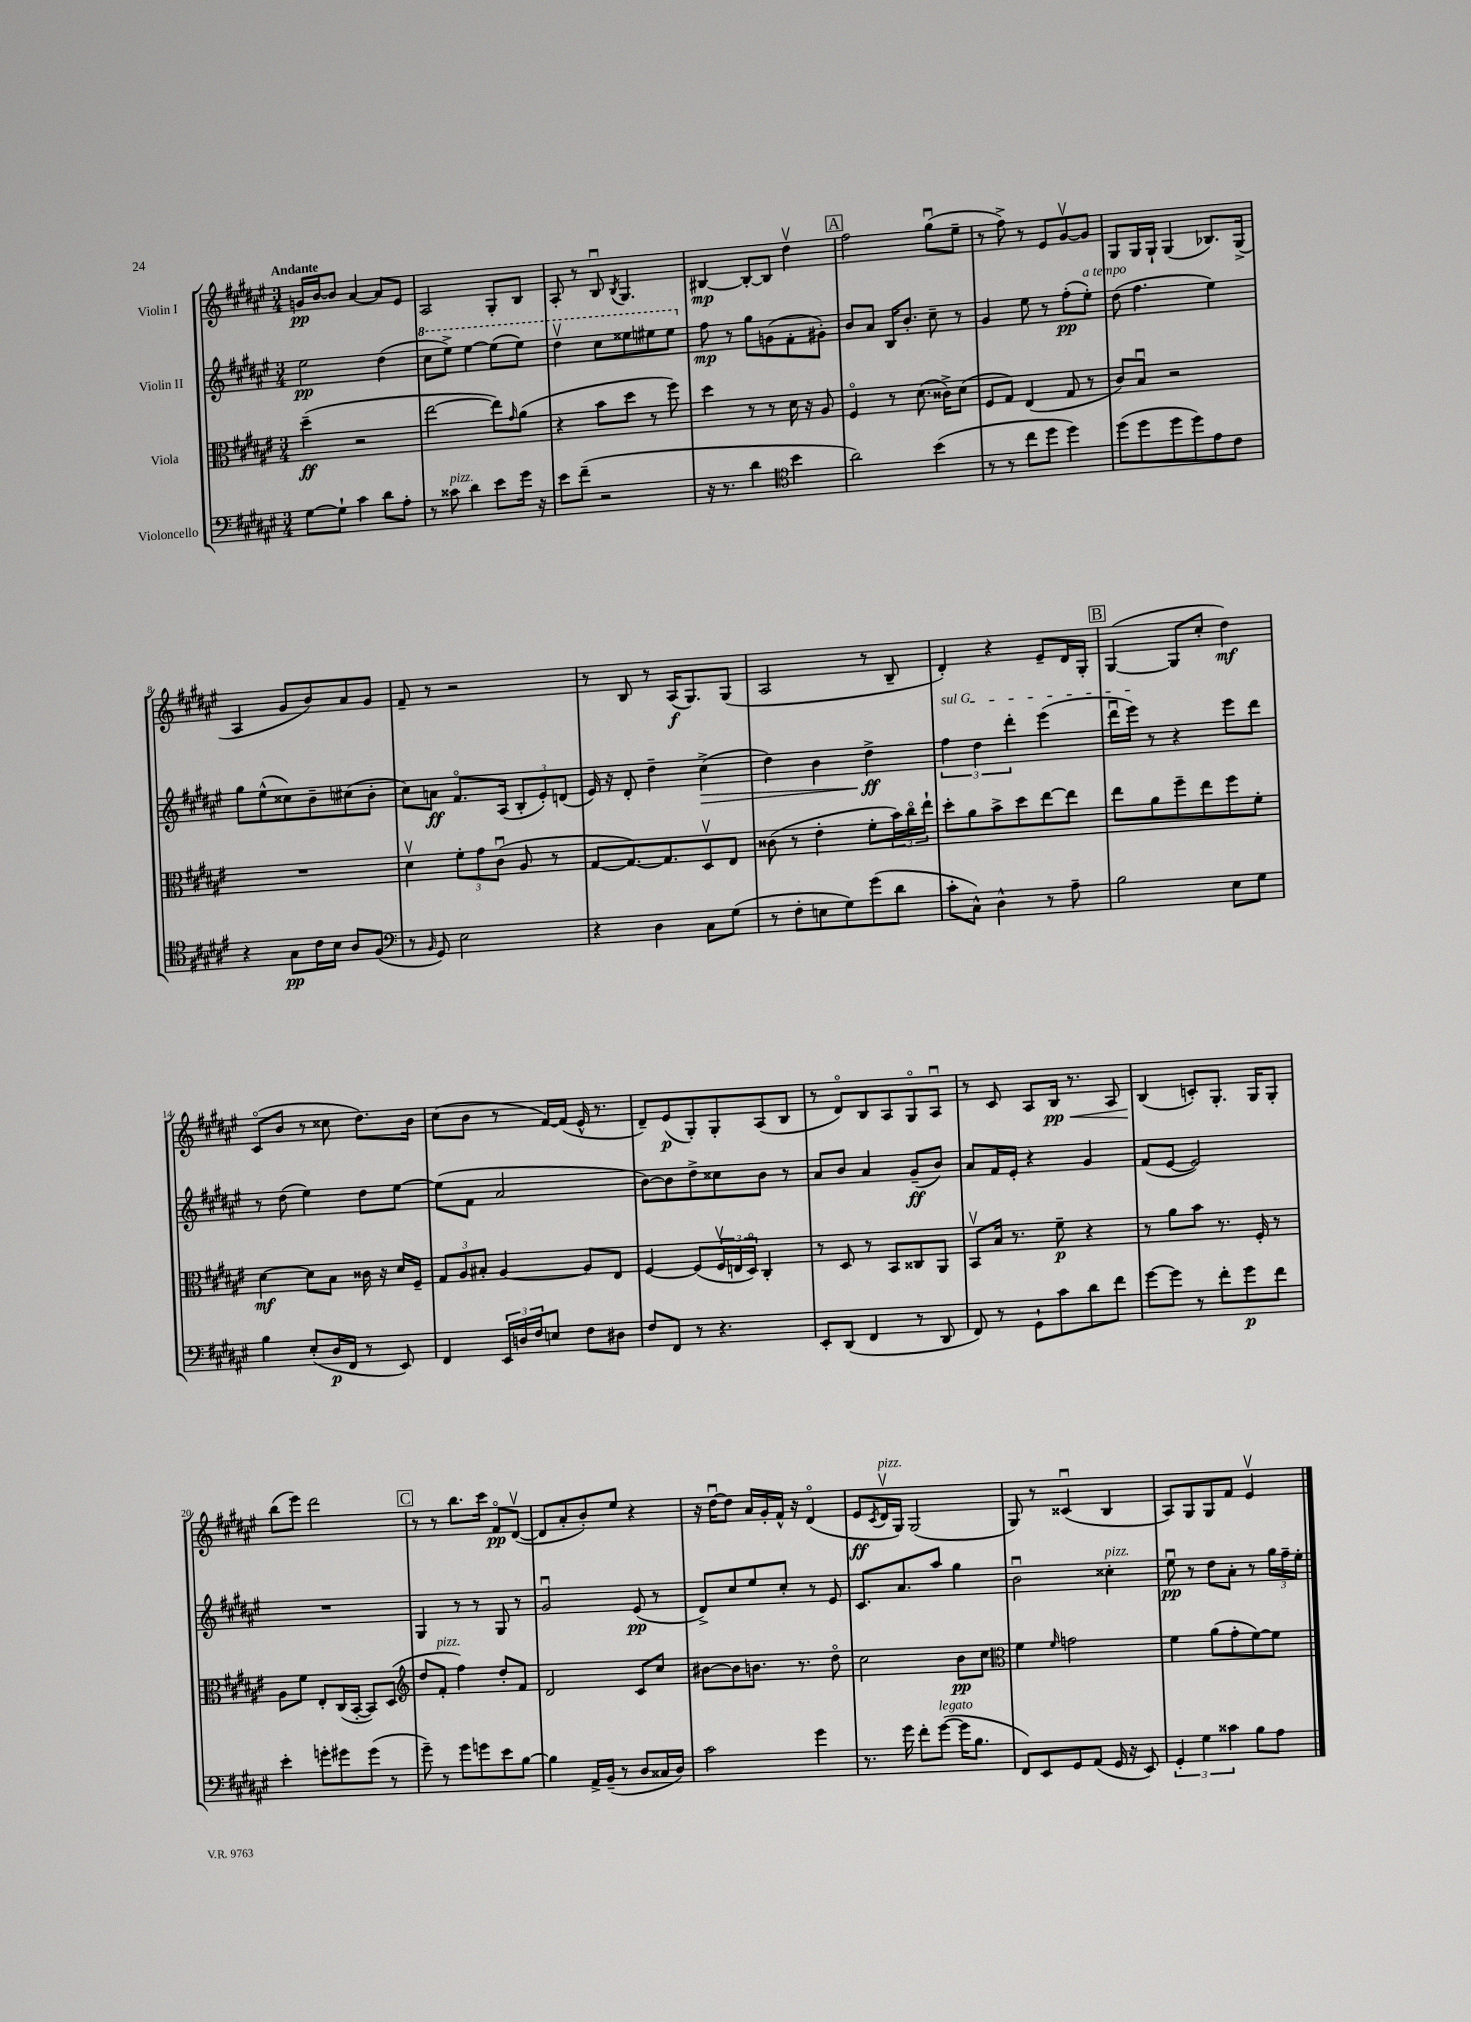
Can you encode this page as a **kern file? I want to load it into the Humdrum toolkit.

**kern	**dynam	**kern	**dynam	**kern	**dynam	**kern	**dynam
*part4	*part4	*part3	*part3	*part2	*part2	*part1	*part1
*staff4	*staff4	*staff3	*staff3	*staff2	*staff2	*staff1	*staff1
*I"Violoncello	*	*I"Viola	*	*I"Violin II	*	*I"Violin I	*
*clefF4	*	*clefC3	*	*clefG2	*	*clefG2	*
*k[f#c#g#d#a#e#]	*	*k[f#c#g#d#a#e#]	*	*k[f#c#g#d#a#e#]	*	*k[f#c#g#d#a#e#]	*
*M3/4	*	*M3/4	*	*M3/4	*	*M3/4	*
=1	=1	=1	=1	=1	=1	=1	=1
!	!	!	!	!	!	!LO:TX:a:B:t=Andante	!
[8G#\L	.	(4dd#~\	ff	2ee#\	pp	16gn/LL	pp
.	.	.	.	.	.	[16b/J	.
8G#`\J]	.	.	.	.	.	8b/J]	.
4c#\	.	2r	.	.	.	[4a#/	.
8d#\L	.	.	.	(4dd#\	.	8a#/L]	.
8A#'\J	.	.	.	.	.	8e#/J	.
=2	=2	=2	=2	=2	=2	=2	=2
*	*	*	*	*8va	*	*	*
8r	.	[2ee#\	.	8ccc#\L	.	2A#/	.
!LO:TX:a:i:t=pizz.	!	!	!	!	!	!	!
8c##X\	.	.	.	8eee#^\J)	.	.	.
4d#\	.	.	.	[4eee#\	.	.	.
8e#\L	.	8ee#\L])	.	(8eee#\L]	.	8G#'/L	.
.	.	16qqg#/	.	.	.	.	.
16g#\Jk	.	(8a#\J	.	8eee#\J)	.	8B/J	.
16r	.	.	.	.	.	.	.
=3	=3	=3	=3	=3	=3	=3	=3
8e#\L	.	4r	.	4ddd#v\	.	8A#'/	.
(8f#~\J	.	.	.	.	.	8r	.
2r	.	8b\L	.	8ccc#\L	.	8Bu/	.
.	.	.	.	.	.	8qB/	.
.	.	8dd#\J	.	8eee##X\	.	4.G#/	.
.	.	8r	.	8eee#X\	.	.	.
.	.	8ff#\)	.	8eee#\J	.	.	.
=4	=4	=4	=4	=4	=4	=4	=4
*	*	*	*	*X8va	*	*	*
16r	.	4dd#\	.	8ff#\	mp	[4B#X/	mp
8.r	.	.	.	.	.	.	.
.	.	.	.	8r	.	.	.
4d#\	.	8r	.	8gg#\L	.	8B#'/L_	.
.	.	8r	.	(8gn\	.	8B#/J]	.
*clefC4	*	*	*	*	*	*	*
4b\	.	16d#\	.	8f#'\	.	4dd#v\	.
.	.	16r	.	.	.	.	.
.	.	8A#/	.	8g#X'\J)	.	.	.
!!LO:REH:place=s1:t=A
=5	=5	=5	=5	=5	=5	=5	=5
2a#\)	.	4F#/	.	8b/L	.	2ff#\	.
.	.	.	.	8a#/J	.	.	.
.	.	8r	.	16B/KL	.	.	.
.	.	.	.	8.b'/J	.	.	.
.	.	(8.d#\	.	.	.	.	.
(4b\	.	.	.	8cc#~\	.	(8gg#u\L	.
.	.	16c##X^\KL)	.	.	.	.	.
.	.	(8d#\J	.	8r	.	8ee#~\J	.
=6	=6	=6	=6	=6	=6	=6	=6
8r	.	8F#/L	.	4g#/	.	8r	.
8r	.	8G#/J)	.	.	.	8ff#^\)	.
8cc#\L	.	(4E#/	.	8ee#\	.	8r	.
8dd#\J	.	.	.	8r	.	8e#/L	.
4dd#\)	.	8G#/	.	(8ff#'\L	pp	[8g#v/	.
!	!	!	!	!LO:TX:a:i:t=a tempo	!	!	!
.	.	8r	.	8ee#'\J)	.	8g#/J]	.
=7	=7	=7	=7	=7	=7	=7	=7
(8dd#\L	.	8c#/L)	.	(8dd#\	.	8G#/L	.
8dd#\	.	8Bu/J	.	4.ff#\	.	16G#/L	.
.	.	.	.	.	.	16G#`/JJ	.
8dd#\	.	2r	.	.	.	(4G#/	.
8dd#\)	.	.	.	.	.	.	.
8e#\	.	.	.	4ee#\)	.	8.B-X/L)	.
8c#\J	.	.	.	.	.	.	.
.	.	.	.	.	.	(16G#^/Jk	.
!!LO:LB:g=z
=8	=8	=8	=8	=8	=8	=8	=8
4r	.	2.r	.	8gg#\L	.	4A#/	.
.	.	.	.	(8ee#^^\	.	.	.
8G#\L	pp	.	.	8cc##X\)	.	8g#/L	.
16c#\L	.	.	.	8b~\	.	8b/)	.
16B\JJ	.	.	.	.	.	.	.
8A#/L	.	.	.	(8cc#X\	.	8a#/	.
(8F#/J	.	.	.	8b'\J	.	8g#/J	.
=9	=9	=9	=9	=9	=9	=9	=9
*clefF4	*	*	*	*	*	*	*
8r	.	4d#v\	.	8cc#\L)	.	8f#~/	.
16qqBB/	.	.	.	.	.	.	.
8GG#/)	.	.	.	8an\J	ff	8r	.
2E#\	.	12f#'\L	.	8.f#/L	.	2r	.
.	.	12g#\	.	.	.	.	.
.	.	(12c#u\J	.	.	.	.	.
.	.	.	.	(16A#/Jk	.	.	.
.	.	8A#/	.	12B'/L	.	.	.
.	.	.	.	12e#'/)	.	.	.
.	.	8r	.	.	.	.	.
.	.	.	.	(12dn/J	.	.	.
=10	=10	=10	=10	=10	=10	=10	=10
4r	.	[8G#/L	.	16e#/)	.	8r	.
.	.	.	.	16r	.	.	.
.	.	8.G#/_)	.	8d#'/	.	8B/	.
4D#\	.	.	.	4dd#~\	.	8r	.
.	.	8.G#/]	.	.	.	.	.
.	.	.	.	.	.	(16A#/KL	f
.	.	.	.	.	.	8.G#/)	.
!	!	!	!	!	!LO:HP:b	!	!
8C#\L	.	8D#v/	.	(4cc#^\	>	.	.
(8G#\J	.	8E#/J	.	.	.	(8G#/J	.
=11	=11	=11	=11	=11	=11	=11	=11
8r	.	(8c##X\	.	4dd#\)	.	2A#/	.
8F#'\L	.	8r	.	.	.	.	.
8En\	.	4e#'\	.	4b\	.	.	.
8G#\)	.	.	.	.	.	.	.
(8g#\	.	8f#'\L	.	4dd#^\	ff	8r	.
8d#\J	.	24b\L)	.	.	.	8B~/	.
.	.	24cc#\	.	.	.	.	.
.	.	24ee#`\JJ	.	.	.	.	.
.	.	.	.	.	]	.	.
=12	=12	=12	=12	=12	=12	=12	=12
!	!	!	!	!LO:TX:a:i:t=sul G	!	!	!
8c#'\L	.	8dd#'\L	.	6ff#\	.	4d#'/)	.
8C#^^\J)	.	8a#\	.	.	.	.	.
.	.	.	.	6dd#\	.	.	.
4D#^^\	.	8b^\	.	.	.	4r	.
.	.	.	.	6ddd#'\	.	.	.
.	.	8dd#\	.	.	.	.	.
8r	.	[8ee#\	.	(4eee#\	.	8e#~/L	.
8A#~\	.	8ee#\J]	.	.	.	16d#/L	.
.	.	.	.	.	.	16G#'/JJ	.
!!LO:REH:place=s1:t=B
=13	=13	=13	=13	=13	=13	=13	=13
2B\	.	8ee#\L	.	16ddd#u\LL	.	([4G#/	.
.	.	.	.	16eee#\JJ)	.	.	.
.	.	8a#\	.	8r	.	.	.
.	.	8ff#~\	.	4r	.	8G#/L]	.
.	.	8ee#\	.	.	.	8cc#'/J	.
8E#\L	.	8ff#\	.	8eee#\L	.	4dd#\)	mf
8G#\J	.	8f#'\J	.	8ddd#\J	.	.	.
!!LO:LB:g=z
=14	=14	=14	=14	=14	=14	=14	=14
4B\	.	[4d#\	mf	8r	.	(8c#/L	.
.	.	.	.	(8dd#\	.	8b/J	.
(8E#'/L	.	8d#\L]	.	4ee#\)	.	8r	.
16D#/L	p	8B\J	.	.	.	8cc##X\	.
16FF#/JJ	.	.	.	.	.	.	.
8r	.	16c##X\	.	8dd#\L	.	8.dd#\L)	.
.	.	16r	.	.	.	.	.
8EE#/)	.	16d#/LL	.	[8ee#\J	.	.	.
.	.	16F#~/JJ	.	.	.	16b\Jk	.
=15	=15	=15	=15	=15	=15	=15	=15
4FF#/	.	12G#/L	.	(8ee#\L]	.	(8cc#\L	.
.	.	12A#/	.	.	.	.	.
.	.	.	.	8f#\J	.	8b\J	.
.	.	12B#X'/J	.	.	.	.	.
24EE#/LL	.	[4A#/	.	2a#/	.	8r	.
24Dn/	.	.	.	.	.	.	.
24F#/J	.	.	.	.	.	.	.
8En/J	.	.	.	.	.	[16f#/LL)	.
.	.	.	.	.	.	(16f#/JJ]	.
8F#\L	.	8A#/L]	.	.	.	16e#^^/	.
.	.	.	.	.	.	8.r	.
8D#X\J	.	8E#/J	.	.	.	.	.
=16	=16	=16	=16	=16	=16	=16	=16
8F#/L	.	[4F#/	.	[8b\L)	.	8d#~/L)	.
8FF#/J	.	.	.	8b\]	.	(8e#/	p
8r	.	(8F#/L]	.	8dd#^\	.	8G#'/)	.
4.r	.	24F#v/L	.	8cc##X\	.	8G#'/	.
.	.	24En/	.	.	.	.	.
.	.	24D#/JJ)	.	.	.	.	.
.	.	4C#'/	.	8b\J	.	(8A#/	.
.	.	.	.	8r	.	8B/J	.
=17	=17	=17	=17	=17	=17	=17	=17
8EE#'/L	.	8r	.	8a#/L	.	8r	.
(8DD#/J	.	8D#/	.	8b/J	.	8d#/L)	.
4FF#/	.	8r	.	4a#/	.	8B/	.
.	.	8BB/L	.	.	.	8A#/	.
8r	.	8C##X/	.	(8g#~/L	ff	8G#/	.
8DD#/	.	8AA#/J	.	8b/J)	.	8A#u/J	.
=18	=18	=18	=18	=18	=18	=18	=18
8FF#/)	.	8BBv/L	.	8a#/L	.	8r	.
8r	.	16B/Jk	.	16f#/L	.	8c#/	.
.	.	8.r	.	16e#'/JJ	.	.	.
8GG#`\L	.	.	.	4r	.	8A#/L	.
!	!	!	!	!	!	!	!LO:HP:b
8c#\	.	8f#~\	p	.	.	16B/Jk	< pp
.	.	.	.	.	.	8.r	.
8d#\	.	4r	.	4g#/	.	.	.
8f#\J	.	.	.	.	.	8A#/	.
=19	=19	=19	=19	=19	=19	=19	=19
[8g#\L	.	8r	.	(8f#/L	.	(4B/	.
8g#\J]	.	8a#\L	.	[8e#/J	.	.	.
8r	.	8b\J	.	2e#/])	.	8cn'/L)	[
8f#'\L	.	8.r	.	.	.	8.G#'/J	.
8g#\	p	.	.	.	.	.	.
.	.	16F#'/	.	.	.	16G#/KL	.
8f#\J	.	8r	.	.	.	8G#'/J	.
!!LO:LB:g=z
=20	=20	=20	=20	=20	=20	=20	=20
4e#'\	.	8A#\L	.	2.r	.	(8bb\L	.
.	.	8f#\J	.	.	.	8eee#\J)	.
8gn'\L	.	8E#'/L	.	.	.	2ddd#\	.
8g#X\	.	(16C#/L	.	.	.	.	.
.	.	[16BB'/JJ	.	.	.	.	.
(8g#\J	.	8BB/L])	.	.	.	.	.
8r	.	(8D#/J	.	.	.	.	.
!!LO:REH:place=s1:t=C
=21	=21	=21	=21	=21	=21	=21	=21
*	*	*clefG2	*	*	*	*	*
8g#~\)	.	8dd#/L	.	4G#/	.	8r	.
!	!	!LO:TX:a:i:t=pizz.	!	!	!	!	!
8r	.	8f#'/J	.	.	.	8r	.
8g#\L	.	4ff#\)	.	8r	.	8.bb\L	.
8gn\	.	.	.	8r	.	.	.
.	.	.	.	.	.	16ccc#\Jk	.
8e#\	.	8dd#'/L	.	8G#/	.	8f#/L	pp
[8B\J	.	8f#/J	.	8r	.	([8d#v/J	.
=22	=22	=22	=22	=22	=22	=22	=22
4B\]	.	2d#/	.	2g#u/	.	8d#/L]	.
.	.	.	.	.	.	8a#'/	.
16AA#^/LL	.	.	.	.	.	8b'/)	.
(16BB~/JJ	.	.	.	.	.	.	.
8r	.	.	.	.	.	8ee#/J	.
8D#/L	.	8c#/L	.	(8e#/	pp	4r	.
16C##X/L	.	8cc#/J	.	8r	.	.	.
16D#/JJ)	.	.	.	.	.	.	.
=23	=23	=23	=23	=23	=23	=23	=23
2c#\	.	[8b#X\L	.	8d#^/L)	.	16r	.
.	.	.	.	.	.	[16dd#u\KL	.
.	.	8b#\]	.	8cc#/	.	8dd#\J]	.
.	.	8.bn\J	.	8ee#/	.	16a#/LL	.
.	.	.	.	.	.	16g#'/	.
.	.	.	.	8cc#'/J	.	16f#^^/JJ	.
.	.	8.r	.	.	.	16r	.
4g#\	.	.	.	8r	.	(4d#/	.
.	.	8dd#\	.	8e#/	.	.	.
=24	=24	=24	=24	=24	=24	=24	=24
8.r	.	2cc#\	.	8.c#/L	.	8e#/L	ff
.	.	.	.	.	.	8qc#/	.
!	!	!	!	!	!	!LO:TX:a:i:t=pizz.	!
.	.	.	.	.	.	16d#v/L	.
16g#\	.	.	.	8.a#/	.	16G#/JJ)	.
8f#'\L	.	.	.	.	.	(2G#/	.
!LO:TX:a:i:t=legato	!	!	!	!	!	!	!
([8g#\J	.	.	.	8aa#/J	.	.	.
16g#\KL]	.	8b\L	pp	4gg#\	.	.	.
8.B\J	.	.	.	.	.	.	.
.	.	8cc#\J	.	.	.	.	.
=25	=25	=25	=25	=25	=25	=25	=25
*	*	*clefC3	*	*	*	*	*
8FF#/L)	.	4f#\	.	2bu\	.	8G#/)	.
8EE#/	.	.	.	.	.	8r	.
.	.	16qqf#/	.	.	.	.	.
8GG#/	.	2gn\	.	.	.	(4c##Xu/	.
(8AA#/J	.	.	.	.	.	.	.
!	!	!	!	!LO:TX:a:i:t=pizz.	!	!	!
16GG#/	.	.	.	4cc##X'\	.	4B/	.
16r	.	.	.	.	.	.	.
8EE#/)	.	.	.	.	.	.	.
=26	=26	=26	=26	=26	=26	=26	=26
6GG#'/	.	4f#\	.	8ee#u\	pp	8A#/L)	.
.	.	.	.	8r	.	8G#/	.
6G#\	.	.	.	.	.	.	.
.	.	(8a#\L	.	8dd#\L	.	8G#/	.
6c##X\	.	.	.	.	.	.	.
.	.	8g#'\	.	8a#'\J	.	8f#/J	.
8B\L	.	[8f#\)	.	8r	.	4e#v/	.
8A#\J	.	8f#\J]	.	24gg#\LL	.	.	.
.	.	.	.	24ff#~\	.	.	.
.	.	.	.	24ee#'\JJ	.	.	.
==	==	==	==	==	==	==	==
*-	*-	*-	*-	*-	*-	*-	*-
